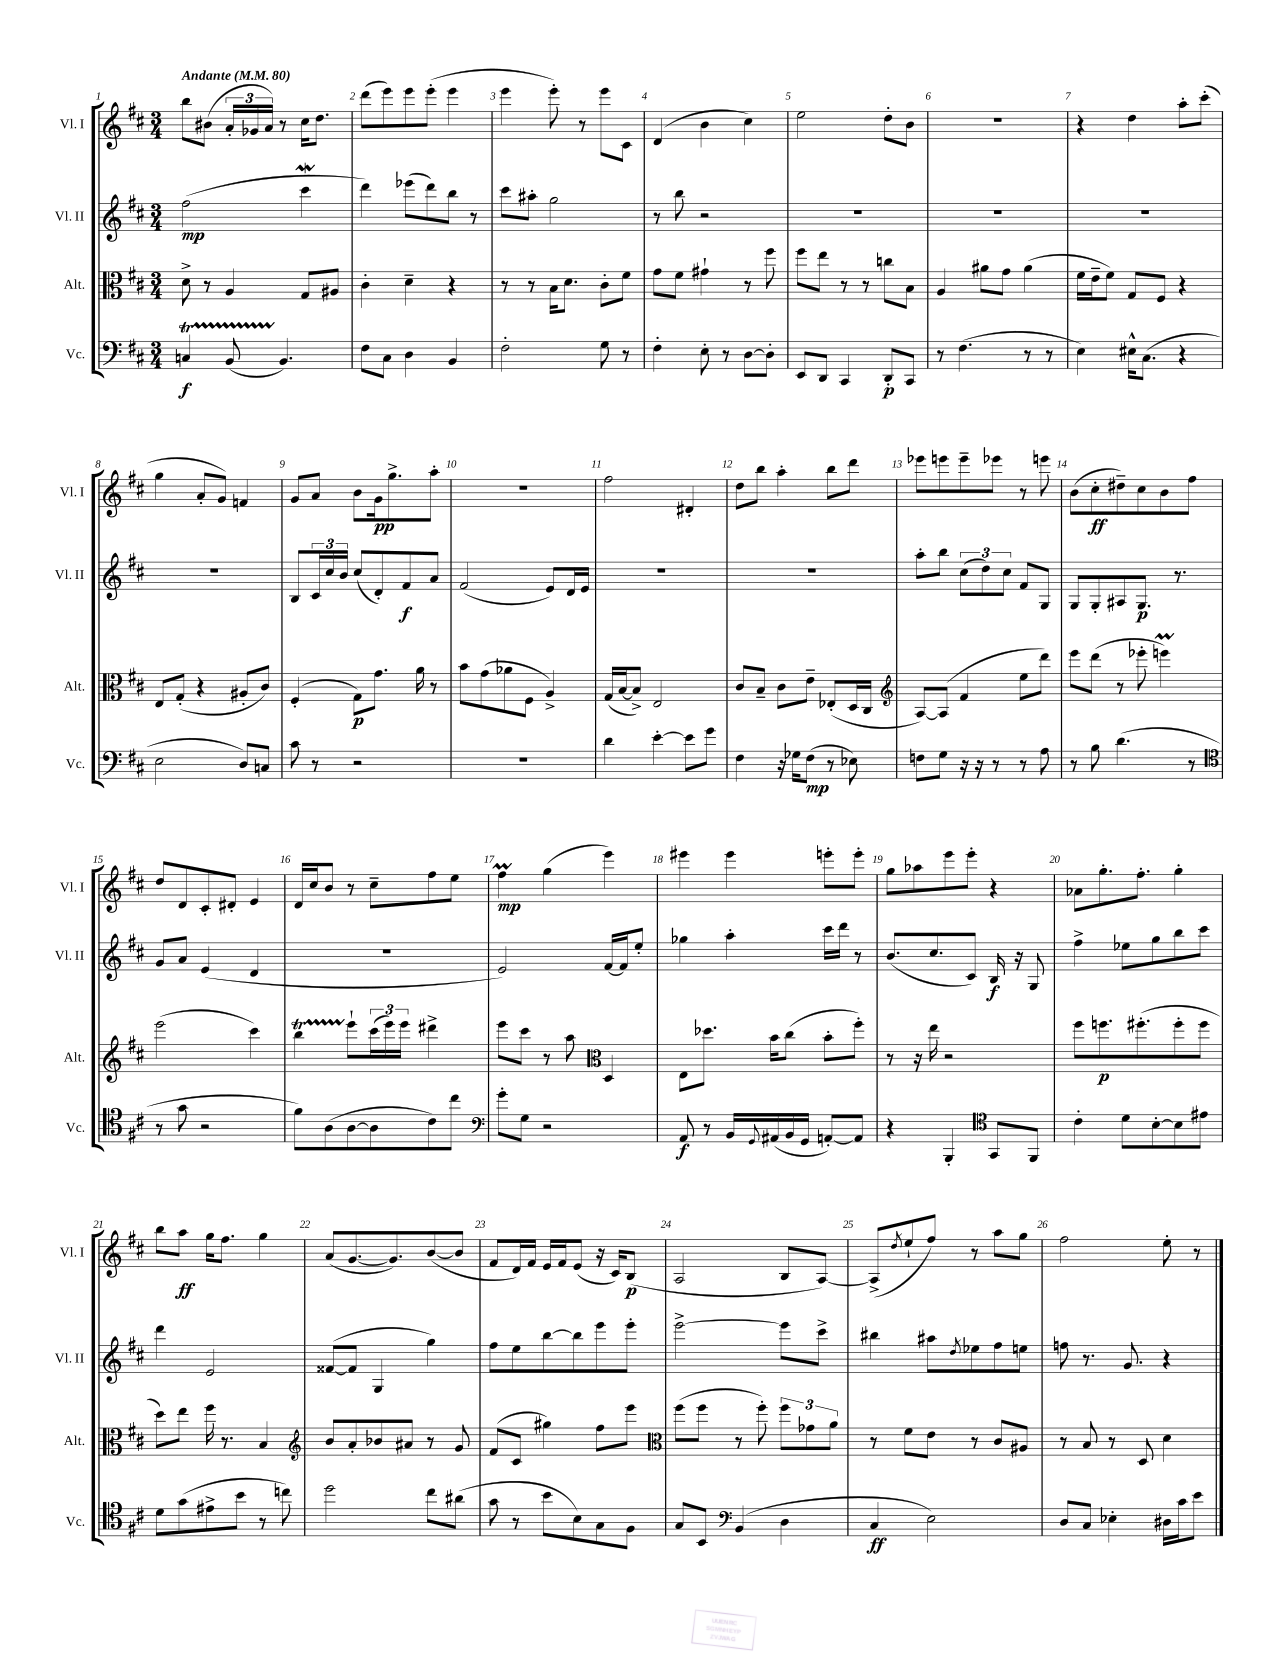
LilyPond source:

<<
\new StaffGroup <<
\new Staff = "s0" \with { instrumentName = "Vl. I" shortInstrumentName = "Vl. I" } {
    \clef treble \key d \major \numericTimeSignature \time 3/4 \tempo "Andante" 4 = 80
    b''8 bis'8( \tuplet 3/2 { a'16-. ges'16 a'16) } r8 cis''16 d''8. |
    d'''8( e'''8) e'''8 e'''8-.( e'''4 |
    e'''4 e'''8-.) r8 e'''8 cis'8 |
    d'4( b'4 cis''4) |
    e''2 d''8-. b'8 |
    R2. |
    r4 d''4 a''8-. cis'''8-.( |
    g''4 a'8-. g'8) f'4 |
    g'8 a'8 b'8 g'16\pp g''8.-> a''8-. |
    R2. |
    fis''2 dis'4-. |
    d''8 b''8 a''4-. b''8 d'''8 |
    ees'''8 e'''8 e'''8-- ees'''8 r8 e'''8 |
    b'8( cis''8-.\ff dis''8--) cis''8 b'8 fis''8 |
    d''8 d'8 cis'8-. dis'8-. e'4 |
    d'16 cis''16 b'8 r8 cis''8-- fis''8 e''8 |
    fis''4\prall\mp g''4( e'''4) |
    eis'''4 eis'''4 e'''8-. e'''8-. |
    g''8 aes''8 e'''8 e'''8-. r4 |
    aes'8 g''8.-. fis''8.-. g''4-. |
    b''8 a''8\ff g''16 fis''8. g''4 |
    a'8( g'8.~ g'8.) b'8~( b'8 |
    fis'8 d'16) fis'16 e'16 fis'16 e'8( r16 cis'16) b8\p( |
    a2 b8 a8~) |
    a8->( \acciaccatura { d''8 } e''8-! fis''8) r8 a''8 g''8 |
    fis''2 e''8-. r8 \bar "|." |
}
\new Staff = "s1" \with { instrumentName = "Vl. II" shortInstrumentName = "Vl. II" } {
    \clef treble \key d \major \numericTimeSignature \time 3/4
    fis''2\mp( cis'''4\mordent |
    d'''4) ees'''8( d'''8) b''8 r8 |
    cis'''8 ais''8-. g''2 |
    r8 b''8 r2 |
    R2. |
    R2. |
    R2. |
    R2. |
    b8 \tuplet 3/2 { cis'16 cis''16 b'16 } cis''8( d'8-.) fis'8\f a'8 |
    fis'2( e'8) d'16 e'16 |
    R2. |
    R2. |
    a''8-. b''8 \tuplet 3/2 { cis''8( d''8) cis''8 } fis'8 g8 |
    g8 g8-. ais8 g8.\p r8. |
    g'8 a'8 e'4( d'4 |
    R2. |
    e'2) fis'16~ fis'16 e''8-. |
    ges''4 a''4-. cis'''16 d'''16 r8 |
    b'8.( cis''8. cis'8) b16\f r16 g8 |
    fis''4-> ees''8 g''8 b''8 cis'''8 |
    d'''4 e'2 |
    fisis'8~( fisis'8 g4 g''4) |
    fis''8 e''8 b''8~ b''8 e'''8 e'''8-. |
    e'''2~-> e'''8 cis'''8-> |
    bis''4 ais''8 \acciaccatura { d''8 } ees''8 fis''8 e''8 |
    f''8 r8. g'8. r4 \bar "|." |
}
\new Staff = "s2" \with { instrumentName = "Alt." shortInstrumentName = "Alt." } {
    \clef alto \key d \major \numericTimeSignature \time 3/4
    d'8-> r8 a4 g8 ais8 |
    cis'4-. d'4-- r4 |
    r8 r8 b16 d'8. cis'8-. fis'8 |
    g'8 fis'8 gis'4-! r8 fis''8 |
    fis''8 e''8 r8 r8 c''8 b8 |
    a4 ais'8 g'8 ais'4( |
    fis'16 e'16-- fis'8) g8 fis8 r4 |
    e8 g8-.( r4 ais8-. cis'8) |
    fis4-.( g8\p) g'8. a'16 r8 |
    b'8 g'8( aes'8 fis8 a4->) |
    g16( b16~ b8->) e2 |
    cis'8 b8-- cis'8 e'8-- ees8-.( d16 cis16 |
    \clef treble a8~) a8( fis'4 e''8 d'''8) |
    e'''8 d'''8( r8 ees'''8-. e'''4\prall) |
    e'''2( cis'''4) |
    b''4\startTrillSpan e'''8-!\stopTrillSpan \tuplet 3/2 { cis'''16( e'''16) e'''16 } dis'''4-> |
    e'''8 cis'''8 r8 a''8 \clef alto d4 |
    e8 des''8. b'16 cis''8( b'8-. fis''8-.) |
    r8 r16 e''16 r2 |
    fis''8 f''8.\p fis''8.-.( fis''8-. fis''8 |
    d''8) e''8 fis''16 r8. b4 |
    \clef treble b'8 a'8-. bes'8 ais'8 r8 g'8 |
    fis'8( cis'8 gis''4) fis''8 e'''8 |
    \clef alto fis''8( fis''8 r8 fis''8-.) \tuplet 3/2 { fis''8 ges'8 a'8 } |
    r8 fis'8 e'8 r8 cis'8 ais8 |
    r8 b8 r8 d8 d'4 \bar "|." |
}
\new Staff = "s3" \with { instrumentName = "Vc." shortInstrumentName = "Vc." } {
    \clef bass \key d \major \numericTimeSignature \time 3/4
    c4\startTrillSpan\f b,8( b,4.\stopTrillSpan) |
    fis8 cis8 d4 b,4 |
    fis2-. g8 r8 |
    fis4-. e8-. r8 d8~ d8-. |
    e,8 d,8 cis,4 d,8-.\p cis,8 |
    r8 fis4.( r8 r8 |
    e4) eis16-^ cis8.( r4 |
    e2 d8) c8 |
    cis'8 r8 r2 |
    R2. |
    d'4 e'4~-. e'8 g'8 |
    fis4 r16 ges16 fis8\mp( r8 ees8) |
    f8 g8 r16 r16 r8 r8 a8 |
    r8 b8 d'4.( r8 |
    \clef tenor r8 g'8 r2 |
    fis'8) a8( a8~ a8 cis'8) cis''8 |
    \clef bass g'8-. g8 r2 |
    a,8\f r8 b,16 \appoggiatura { g,8 } ais,16( b,16 g,16 a,8~-.) a,8 |
    r4 b,,4-. \clef tenor g,8 fis,8 |
    cis'4-. d'8 b8~-. b8 eis'8 |
    d'8 g'8( eis'8-> b'8 r8 c''8) |
    d''2 cis''8 ais'8( |
    g'8 r8 b'8 b8) g8 fis8 |
    g8 b,8 \clef bass b,4( d4 |
    cis4\ff e2) |
    d8 cis8 ees4-. dis16 cis'16 e'8 \bar "|." |
}
>>
>>
\layout { \context { \Score \override BarNumber.break-visibility = ##(#f #t #t) barNumberVisibility = #all-bar-numbers-visible } }
